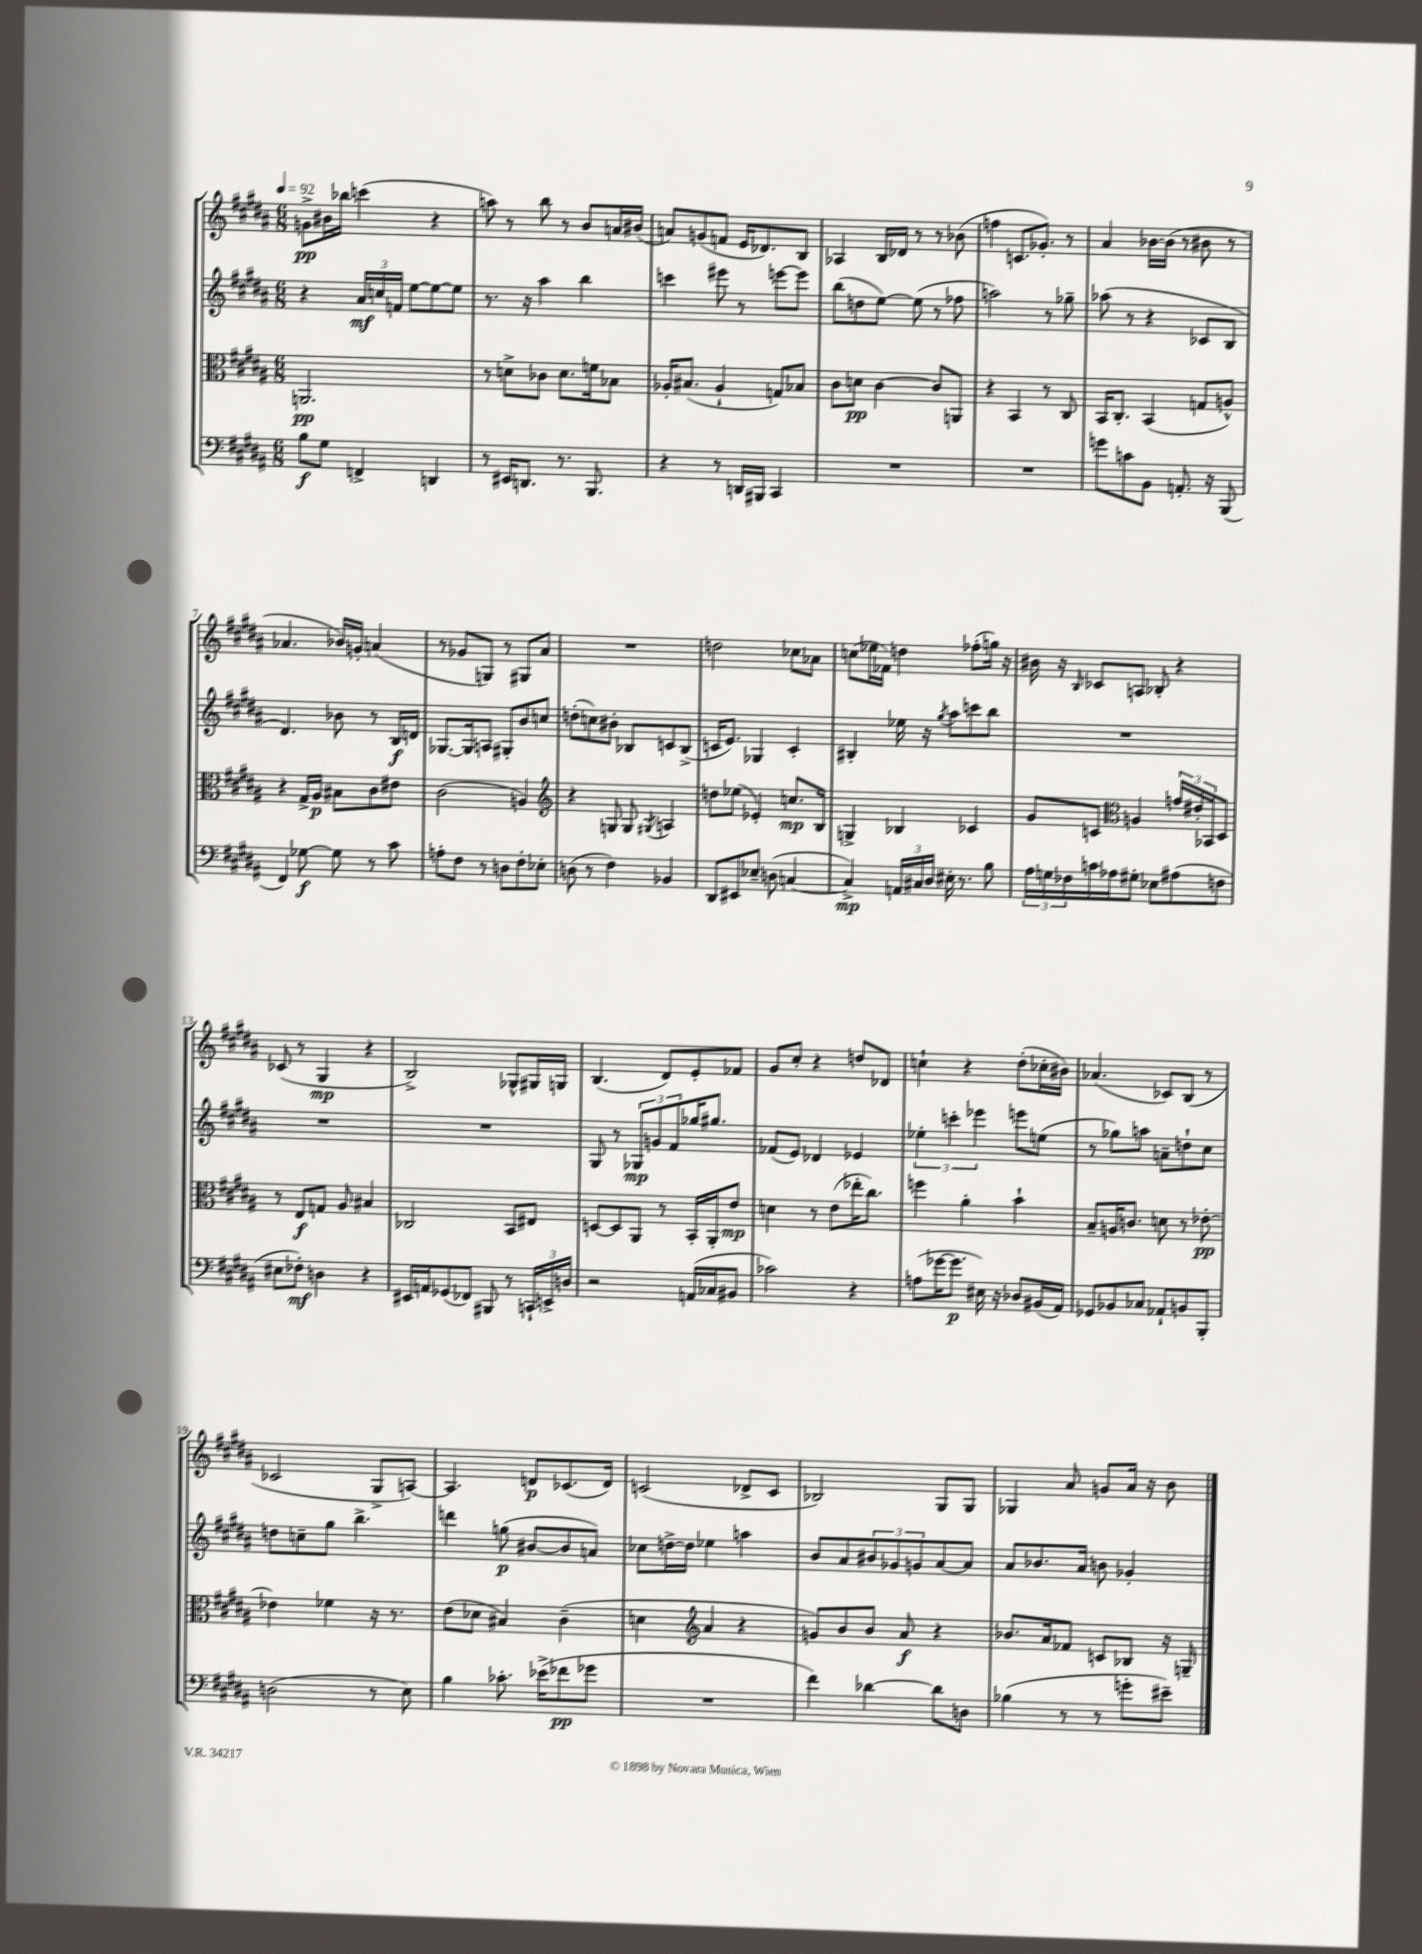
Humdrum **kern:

**kern	**dynam	**kern	**dynam	**kern	**dynam	**kern	**dynam
*part4	*part4	*part3	*part3	*part2	*part2	*part1	*part1
*staff4	*staff4	*staff3	*staff3	*staff2	*staff2	*staff1	*staff1
*clefF4	*	*clefC3	*	*clefG2	*	*clefG2	*
*k[f#c#g#d#a#]	*	*k[f#c#g#d#a#]	*	*k[f#c#g#d#a#]	*	*k[f#c#g#d#a#]	*
*M6/8	*	*M6/8	*	*M6/8	*	*M6/8	*
*MM92	*	*MM92	*	*MM92	*	*MM92	*
=1	=1	=1	=1	=1	=1	=1	=1
8B\L	f	2.AAn/	pp	4r	.	8gn^\L	pp
8G#\J	.	.	.	.	.	16b#X\L	.
.	.	.	.	.	.	16bb-X\JJ	.
4FFn^/	.	.	.	24a#/LL	mf	(4cccn\	.
.	.	.	.	24ccn/	.	.	.
.	.	.	.	24fn/JJ	.	.	.
.	.	.	.	[8ee\L	.	.	.
4DDn/	.	.	.	8ee\_	.	4r	.
.	.	.	.	8ee\J]	.	.	.
=2	=2	=2	=2	=2	=2	=2	=2
8r	.	8r	.	8.r	.	8aan\)	.
16EE#X/KL	.	8dn^\L	.	.	.	8r	.
8.DDn/J	.	.	.	16r	.	.	.
.	.	8c-X\J	.	4aa#\	.	8bb\	.
8.r	.	8.d\L	.	.	.	8r	.
.	.	.	.	4bb\	.	8b/L	.
8.BBB/	.	16fn\k	.	.	.	.	.
.	.	8B-X\J	.	.	.	16an/L	.
.	.	.	.	.	.	(16b#X/JJ	.
=3	=3	=3	=3	=3	=3	=3	=3
4r	.	16A-X'/KL	.	4cccn\	.	8an/L)	.
.	.	(8.B#X/J	.	.	.	.	.
.	.	.	.	.	.	(8gn/	.
8r	.	4A-`/	.	8eee#X\	.	8fn/J	.
16DDn/LL	.	.	.	8r	.	16e/KL	.
16BBB#X/JJ	.	.	.	.	.	8.d-X/)	.
4CC#/	.	8Gn/L)	.	[8eeen\L	.	.	.
.	.	8B-X/J	.	8eee\J]	.	8B/J	.
=4	=4	=4	=4	=4	=4	=4	=4
2.r	.	8c#\L	.	(8bb\L	.	4A-X/	.
.	.	8dn\J	pp	8ddn\	.	.	.
.	.	[4c#\	.	[8ee\J)	.	16B/LL	.
.	.	.	.	.	.	16d-X/JJ	.
.	.	.	.	(8ee\]	.	8r	.
.	.	8c#/L]	.	8r	.	8r	.
.	.	8AAn/J	.	8ff-X\	.	(8b-X\	.
=5	=5	=5	=5	=5	=5	=5	=5
2.r	.	4r	.	2aan\)	.	4ffn\	.
.	.	4BB/	.	.	.	8.cn/L	.
.	.	.	.	.	.	8.g-X'/J)	.
.	.	8r	.	8r	.	.	.
.	.	8C#/	.	8gg-X~\	.	8r	.
=6	=6	=6	=6	=6	=6	=6	=6
8gn\L	.	16BB/KL	.	(8aa-X\	.	4a#/	.
.	.	8.C#'/J	.	.	.	.	.
8cn\	.	.	.	8r	.	.	.
8BB\J	.	(4BB/	.	4r	.	[16b-X\LL	.
.	.	.	.	.	.	(16b-\JJ]	.
8.AAn'/	.	.	.	.	.	8r	.
.	.	8Gn/L	.	8c-X/L	.	8b#X\	.
16r	.	.	.	.	.	.	.
(8BBB/	.	8An^^/J)	.	8B/J	.	8r	.
!!LO:LB:g=z
=7	=7	=7	=7	=7	=7	=7	=7
4FF#/)	.	4r	.	4.d#/)	.	4.a-X/	.
[8G-X\	f	16G#^/LL	.	.	.	.	.
.	.	16A#/JJ	p	.	.	.	.
8G-\]	.	8B#X\L	.	8b-X\	.	16b-X/LL)	.
.	.	.	.	.	.	16gn'/JJ	.
8r	.	8c#\	.	8r	.	(4an/	.
8c#\	.	8e#X\J	.	16B/LL	f	.	.
.	.	.	.	16dn/JJ	.	.	.
=8	=8	=8	=8	=8	=8	=8	=8
8An'\L	.	(2c#\	.	[8.G-X/L	.	8r	.
8F#\J	.	.	.	.	.	8g-X/L	.
.	.	.	.	16G-/k]	.	.	.
8r	.	.	.	8An/J	.	8Gn/J)	.
8Dn\L	.	.	.	8G#X'/L	.	8r	.
8F#'\	.	4An/)	.	8b/	.	8G#X/L	.
8E-X'\J	.	.	.	8ccn/J	.	8a#/J	.
=9	=9	=9	=9	=9	=9	=9	=9
*	*	*clefG2	*	*	*	*	*
(8Dn\	.	4r	.	(8ddn'\L	.	2.r	.
8r	.	.	.	8ccn\)	.	.	.
4F#\)	.	8Gn/	.	8b#X'\J	.	.	.
.	.	8G/	.	8B-X/L	.	.	.
.	.	8qG#X/	.	.	.	.	.
4BB-X/	.	4An/	.	8cn/	.	.	.
.	.	.	.	(8B-^/J	.	.	.
=10	=10	=10	=10	=10	=10	=10	=10
8DD#/L	.	8ddn\L	.	16cn/KL	.	2ddn\	.
.	.	.	.	8.e/J)	.	.	.
8EE#X/	.	(8ee-X\J	.	.	.	.	.
8E-X~/J	.	4e-X'/)	.	4G-X/	.	.	.
(8Dn\	.	.	.	.	.	.	.
[4Cn/	.	8.ccn/L	mp	4c'/	.	8cc-X\L	.
.	.	.	.	.	.	8a-X\J	.
.	.	16B/Jk	.	.	.	.	.
=11	=11	=11	=11	=11	=11	=11	=11
4C^/])	mp	4Gn^/	.	4B#X'/	.	(8ccn\L	.
.	.	.	.	.	.	16ee-X\L	.
.	.	.	.	.	.	16f-X\JJ)	.
24AAn/LL	.	4B-X/	.	16ee-X\	.	4ddn\	.
24C#X/	.	.	.	.	.	.	.
.	.	.	.	16r	.	.	.
24D#/JJ	.	.	.	.	.	.	.
.	.	.	.	8qgg#/	.	.	.
16E#X'\	.	.	.	8aa#\L	.	.	.
8.r	.	.	.	.	.	.	.
.	.	4c-X/	.	8cccn\	.	(8ff-X'\L	.
8B\	.	.	.	8bb\J	.	16ggn\Jk)	.
.	.	.	.	.	.	16r	.
=12	=12	=12	=12	=12	=12	=12	=12
24A#\LL	.	8g#/L	.	2.r	.	16b#X\	.
24Gn\	.	.	.	.	.	.	.
.	.	.	.	.	.	16r	.
24F-X\	.	.	.	.	.	.	.
.	.	.	.	.	.	16qqB/	.
16cn\	.	8cn/J	.	.	.	8c-X/L	.
16A-X\J	.	.	.	.	.	.	.
*	*	*clefC3	*	*	*	*	*
8G#X'\J	.	4An/	.	.	.	8An/J	.
8E-X\L	.	.	.	.	.	8B-X'/	.
(8A#X\	.	24gn/LL	.	.	.	4r	.
.	.	24e#X'/	.	.	.	.	.
.	.	24BB-X/J	.	.	.	.	.
8Fn\J	.	8D#/J	.	.	.	.	.
!!LO:LB:g=z
=13	=13	=13	=13	=13	=13	=13	=13
8E#X\L	.	8r	.	2.r	.	(8c-X/	.
8F-X'\J)	mf	8E/L	f	.	.	8r	.
4Dn\	.	8Gn/J	.	.	.	4G#/	mp
.	.	8A#/	.	.	.	.	.
4r	.	4B#X/	.	.	.	4r	.
=14	=14	=14	=14	=14	=14	=14	=14
16EE#X/LL	.	2C-X/	.	2.r	.	2B^/)	.
16AAn/J	.	.	.	.	.	.	.
(8GG-X/	.	.	.	.	.	.	.
8FF-X/J)	.	.	.	.	.	.	.
8BBB#X/	.	.	.	.	.	.	.
8r	.	8BB/L	.	.	.	8G-X^^/L	.
24CCn`/LL	.	8E#X/J	.	.	.	16G#X/L	.
24EEn^/	.	.	.	.	.	.	.
.	.	.	.	.	.	16Gn/JJ	.
24Dn/JJ	.	.	.	.	.	.	.
=15	=15	=15	=15	=15	=15	=15	=15
2r	.	[8Dn/L	.	8G#/	.	(4.B/	.
.	.	8D/]	.	8r	.	.	.
.	.	8AA#/J	.	12G-X/L	mp	.	.
.	.	.	.	12gn/	.	.	.
.	.	8r	.	.	.	8d#/L)	.
.	.	.	.	12f#/	.	.	.
(16AAn/LL	.	16BB'/LL	.	16gg-X/K	.	8e'/	.
16C-X/J	.	16AA#'/J	.	8.gg#X/J	.	.	.
8BB#X/J	.	8e/J	mp	.	.	8f-X/J	.
=16	=16	=16	=16	=16	=16	=16	=16
2c-X\)	.	4dn\	.	(8f-X/L	.	8g#/L	.
.	.	.	.	8e/J)	.	8cc#'/J	.
.	.	8r	.	4d-X/	.	4r	.
.	.	(8e\L	.	.	.	.	.
4r	.	16ee-X'\K	.	4e-X/	.	8ddn/L	.
.	.	8.cc#\J)	.	.	.	.	.
.	.	.	.	.	.	8d-X/J	.
=17	=17	=17	=17	=17	=17	=17	=17
(8An\L	.	4ffn\	.	6ee-X'\	.	4ccn`\	.
[16g-X\K	.	.	.	.	.	.	.
.	.	.	.	6cccn'\	.	.	.
8.g-\J]	p	.	.	.	.	.	.
.	.	4a#'\	.	.	.	4r	.
.	.	.	.	6eee-X\	.	.	.
16E#X\)	.	.	.	.	.	.	.
16r	.	.	.	.	.	.	.
8D-X/L	.	4b`\	.	8eeen\L	.	(8dd#'\L	.
(16BB#X/L	.	.	.	(8een\J	.	16cc-X'\L	.
16AA#/JJ)	.	.	.	.	.	16b#X\JJ)	.
=18	=18	=18	=18	=18	=18	=18	=18
8GG-X/L	.	8B~/L	.	8r	.	(4.a-X/	.
8BB-X/	.	16An/K	.	8gg-X\L)	.	.	.
.	.	8.cn/J	.	.	.	.	.
8C-X/J	.	.	.	8aan\J	.	.	.
8AA-X`/L	.	8dn\	.	8an~\L	.	8c-X/L)	.
8BBn/	.	8r	.	8ddn`\	.	(8B/J	.
8BBB'/J	.	[8e-X'\	pp	8cc#\J	.	8r	.
!!LO:LB:g=z
=19	=19	=19	=19	=19	=19	=19	=19
(2Dn\	.	4e-X\]	.	8ddn\L	.	2c-X/	.
.	.	.	.	8ccn~\	.	.	.
.	.	4f-X\	.	8gg#\J	.	.	.
.	.	.	.	4.bb^\	.	.	.
8r	.	16r	.	.	.	8G#^/L	.
.	.	8.r	.	.	.	.	.
8E\)	.	.	.	.	.	[8An/J)	.
=20	=20	=20	=20	=20	=20	=20	=20
4B\	.	(8e\L	.	4dddn\	.	4.A/]	.
.	.	8d-X\J	.	.	.	.	.
8.c-X'\	.	4B#X/)	.	(8ggn\	p	.	.
.	.	.	.	[8b#X/L	.	8dn/L	p
(16e-X^\KL	.	.	.	.	.	.	.
8f-X\	pp	(4c#~\	.	8b#/]	.	(8.c-X/	.
8g-X\J	.	.	.	8an/J)	.	.	.
.	.	.	.	.	.	16d/Jk)	.
=21	=21	=21	=21	=21	=21	=21	=21
2.r	.	4dn\	.	8cc-X\L	.	(2cn/	.
.	.	.	.	[16ddn^\L	.	.	.
.	.	.	.	16dd\JJ]	.	.	.
*	*	*clefG2	*	*	*	*	*
.	.	4a#/	.	4ee-X\	.	.	.
.	.	4r	.	4aan\	.	8d-X^/L	.
.	.	.	.	.	.	8c/J	.
=22	=22	=22	=22	=22	=22	=22	=22
4f#\)	.	8gn/L)	.	8b/L	.	2B-X/)	.
.	.	8b/	.	8a#/	.	.	.
[4d-X\	.	8b/J	.	12b#X/	.	.	.
.	.	.	.	12g-X/	.	.	.
.	.	8a#/	f	.	.	.	.
.	.	.	.	12gn/	.	.	.
8d-\L]	.	4r	.	[8a#/	.	8G#/L	.
8Dn\J	.	.	.	8a#/J]	.	8G#/J	.
=23	=23	=23	=23	=23	=23	=23	=23
(4B-X\	.	8.b-X/L	.	8a#/L	.	4G-X/	.
.	.	.	.	8.b-X/	.	.	.
.	.	16a#/k	.	.	.	.	.
8r	.	8f-X/J	.	.	.	8a#/	.
.	.	.	.	16a#/Jk	.	.	.
8r	.	8cn/L	.	8bn\	.	8gn/L	.
8gn'\L	.	8B-X/J	.	4g-X'/	.	16a#/Jk	.
.	.	.	.	.	.	16r	.
8e#X~\J)	.	16r	.	.	.	8b\	.
.	.	16Gn~/	.	.	.	.	.
==	==	==	==	==	==	==	==
*-	*-	*-	*-	*-	*-	*-	*-
